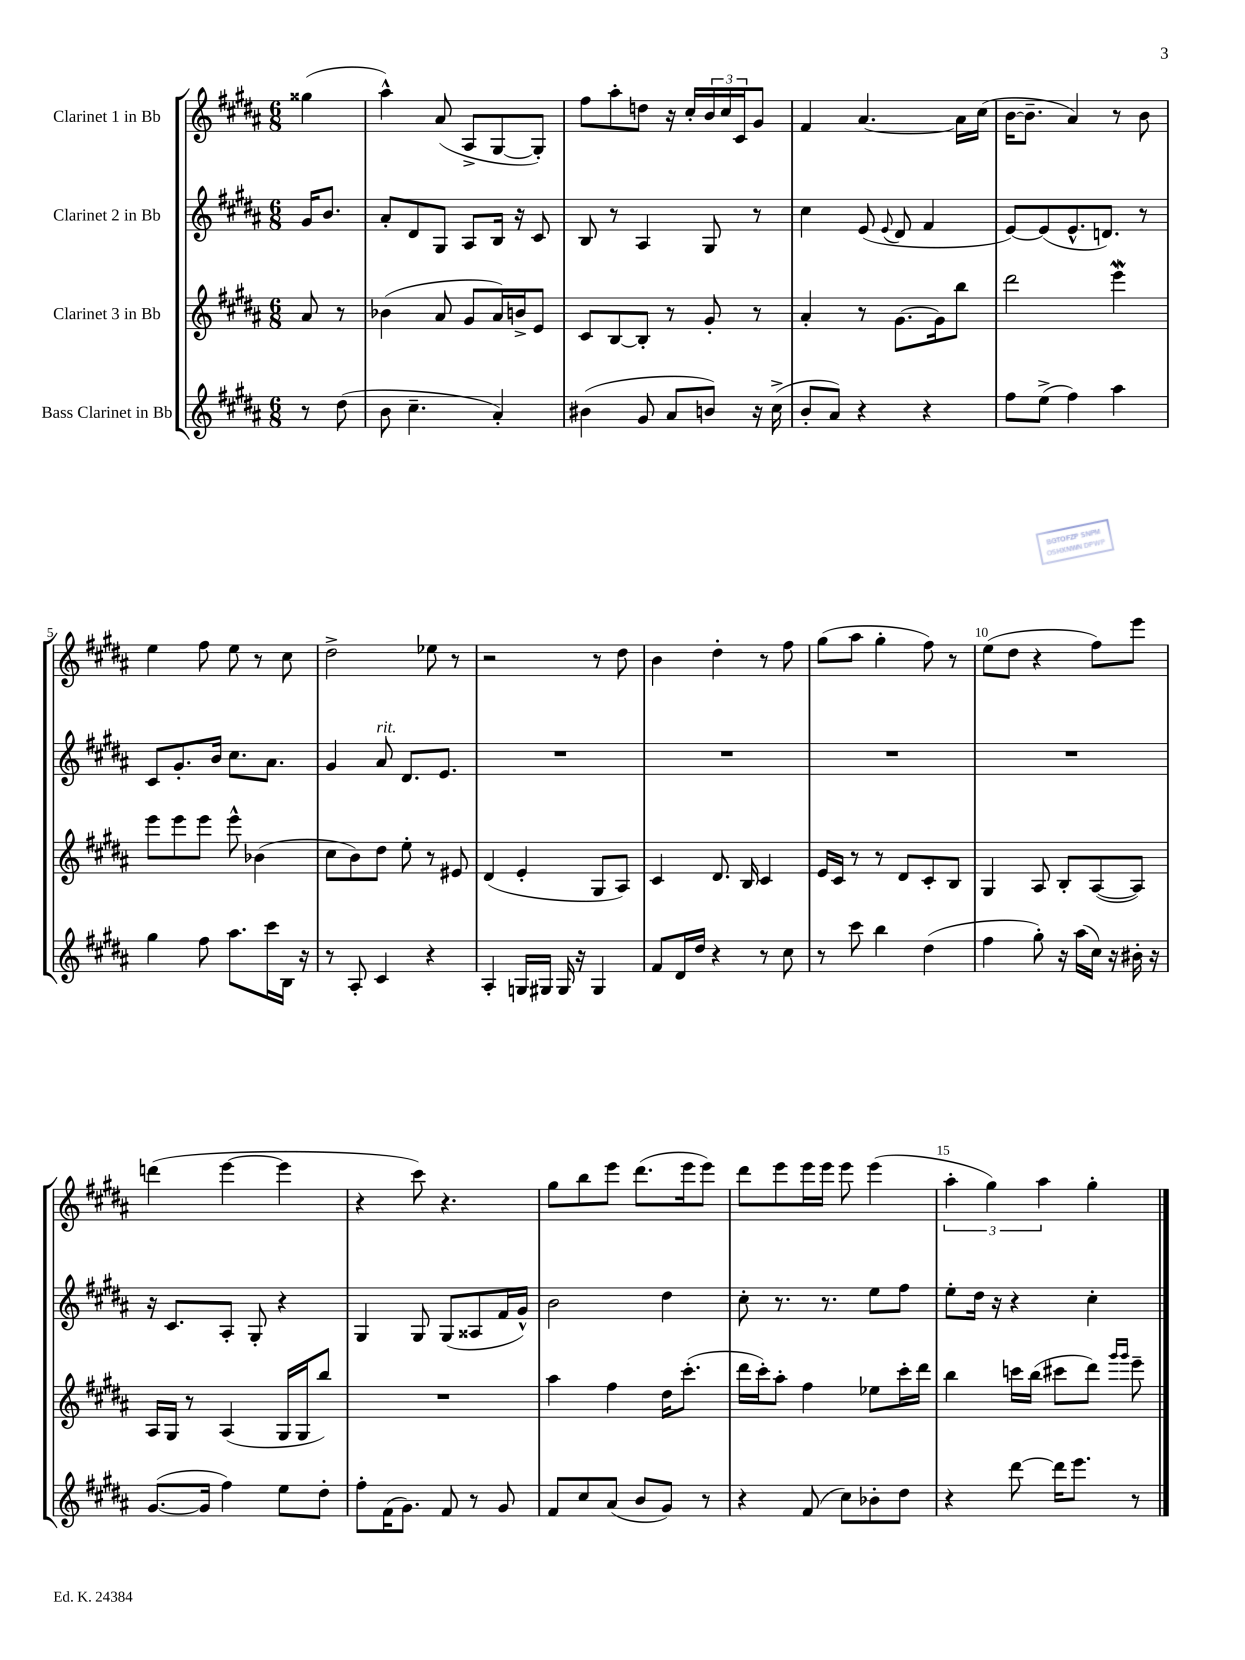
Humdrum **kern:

**kern	**kern	**kern	**kern
*staff4	*staff3	*staff2	*staff1
*clefG2	*clefG2	*clefG2	*clefG2
*k[f#c#g#d#a#]	*k[f#c#g#d#a#]	*k[f#c#g#d#a#]	*k[f#c#g#d#a#]
*M6/8	*M6/8	*M6/8	*M6/8
8r	8a#/	16g#/LK	(4gg##\
.	.	8.b/J	.
(8dd#\	8r	.	.
=	=	=	=
8b\	(4b-\	8a#'/L	4aa#^^\)
4.cc#~\	.	8d#/	.
.	8a#/	8G#/J	(8a#/
.	8g#/L	8A#/L	8A#^/L
4a#'/)	16a#/L)	16B/Jk	[8G#/
.	16b^/J	16r	.
.	8e/J	8c#/	8G#'/]J)
=	=	=	=
(4b#\	8c#/L	8B/	8ff#\L
.	[8B/	8r	8aa#'\
8g#/	8B'/]J	4A#/	8dd\J
8a#/L	8r	.	16r
.	.	.	16cc#'/LL
8b/J)	8g#'/	8G#/	24b/
.	.	.	24cc#/
.	.	.	24c#/J
16r	8r	8r	8g#/J
(16cc#^\	.	.	.
=	=	=	=
8b'/L	4a#'/	4cc#\	4f#/
8a#/J)	.	.	.
4r	8r	(8e/	[4.a#/
.	.	8qqe/	.
.	[8.g#\L	8d#/	.
4r	.	4f#/	.
.	16g#\]k	.	.
.	8bb\J	.	16a#\]LL
.	.	.	(16cc#\JJ
=	=	=	=
8ff#\L	2ddd#\	[8e/L)	[16b\LK
.	.	.	8.b~\]J
(8ee^\J	.	(8e/]	.
4ff#\)	.	8.e^^/	4a#/)
.	.	8.d/J)	.
4aa#\	4eee\	.	8r
.	.	8r	8b\
=	=	=	=
4gg#\	8eee\L	8c#/L	4ee\
.	8eee\	8.g#'/	.
8ff#\	8eee\J	.	8ff#\
.	.	16b/Jk	.
8.aa#\L	8eee^^\	8.cc#\L	8ee\
.	(4b-\	.	8r
16ccc#\L	.	8.a#\J	.
16B\JJ	.	.	8cc#\
16r	.	.	.
=	=	=	=
8r	8cc#\L	4g#/	2dd#^\
8A#'/	8b\)	.	.
4c#/	8dd#\J	8a#/	.
.	8ee'\	8.d#/L	.
4r	8r	.	8ee-\
.	.	8.e/J	.
.	8e#/	.	8r
=	=	=	=
4A#'/	(4d#/	2.r	2r
16G/LL	4e'/	.	.
16G#/JJ	.	.	.
16G#/	.	.	.
16r	.	.	.
4G#/	8G#/L	.	8r
.	8A#/J)	.	8dd#\
=	=	=	=
8f#/L	4c#/	2.r	4b\
16d#/L	.	.	.
16dd#/JJ	.	.	.
4r	8.d#/	.	4dd#'\
.	16B/	.	.
8r	4c#/	.	8r
8cc#\	.	.	8ff#\
=	=	=	=
8r	16e/LL	2.r	(8gg#\L
.	16c#/JJ	.	.
8ccc#\	8r	.	8aa#\J
4bb\	8r	.	4gg#'\
.	8d#/L	.	.
(4dd#\	8c#'/	.	8ff#\)
.	8B/J	.	8r
=	=	=	=
4ff#\	4G#/	2.r	(8ee\L
.	.	.	8dd#\J
8gg#'\)	8A#/	.	4r
16r	8B'/L	.	.
(16aa#\LL	.	.	.
16cc#\JJ)	([8A#/	.	8ff#\L)
16r	.	.	.
16b#'\	8A#/]J)	.	8eee\J
16r	.	.	.
=	=	=	=
([8.g#/L	16A#/LL	16r	(4ddd\
.	16G#/JJ	8.c#/L	.
.	8r	.	.
16g#/]Jk	.	.	.
4ff#\)	(4A#/	8A#'/J	[4eee\
.	.	8G#'/	.
8ee\L	16G#/LL	4r	4eee\]
.	16G#/J	.	.
8dd#'\J	8bb/J)	.	.
=	=	=	=
8ff#'\L	2.r	4G#/	4r
(16f#\K	.	.	.
8.g#\J)	.	.	.
.	.	8G#/	8ccc#\)
8f#/	.	(8G#/L	4.r
8r	.	8A##/	.
8g#/	.	16f#/L	.
.	.	16g#^^/JJ)	.
=	=	=	=
8f#/L	4aa#\	2b\	8gg#\L
8cc#/	.	.	8bb\
(8a#/J	4ff#\	.	8eee\J
8b/L	.	.	(8.ddd#\L
8g#/J)	16dd#\LK	4dd#\	.
.	(8.ccc#'\J	.	16eee\k
8r	.	.	8eee\J)
=	=	=	=
4r	16ddd#\LL	8cc#'\	8ddd#\L
.	16ccc#'\J)	.	.
.	8aa#'\J	8.r	8eee\
(8f#/	4ff#\	.	16eee\L
.	.	8.r	16eee\JJ
8cc#\L)	.	.	8eee\
8b-'\	8ee-\L	8ee\L	(4eee\
8dd#\J	16ccc#'\L	8ff#\J	.
.	16ddd#\JJ	.	.
=	=	=	=
4r	4bb\	8ee'\L	6aa#'\
.	.	16dd#\Jk	.
.	.	.	6gg#\)
.	.	16r	.
[8ddd#\	16ccc\LL	4r	.
.	(16bb\JJ	.	.
.	.	.	6aa#\
16ddd#\]LK	8ccc#\L	.	.
8.eee\J	.	.	.
.	8ddd#\J)	4cc#'\	4gg#'\
.	16qqggg#/LL	.	.
.	16qqggg#/JJ	.	.
8r	8eee~\	.	.
==	==	==	==
*-	*-	*-	*-
